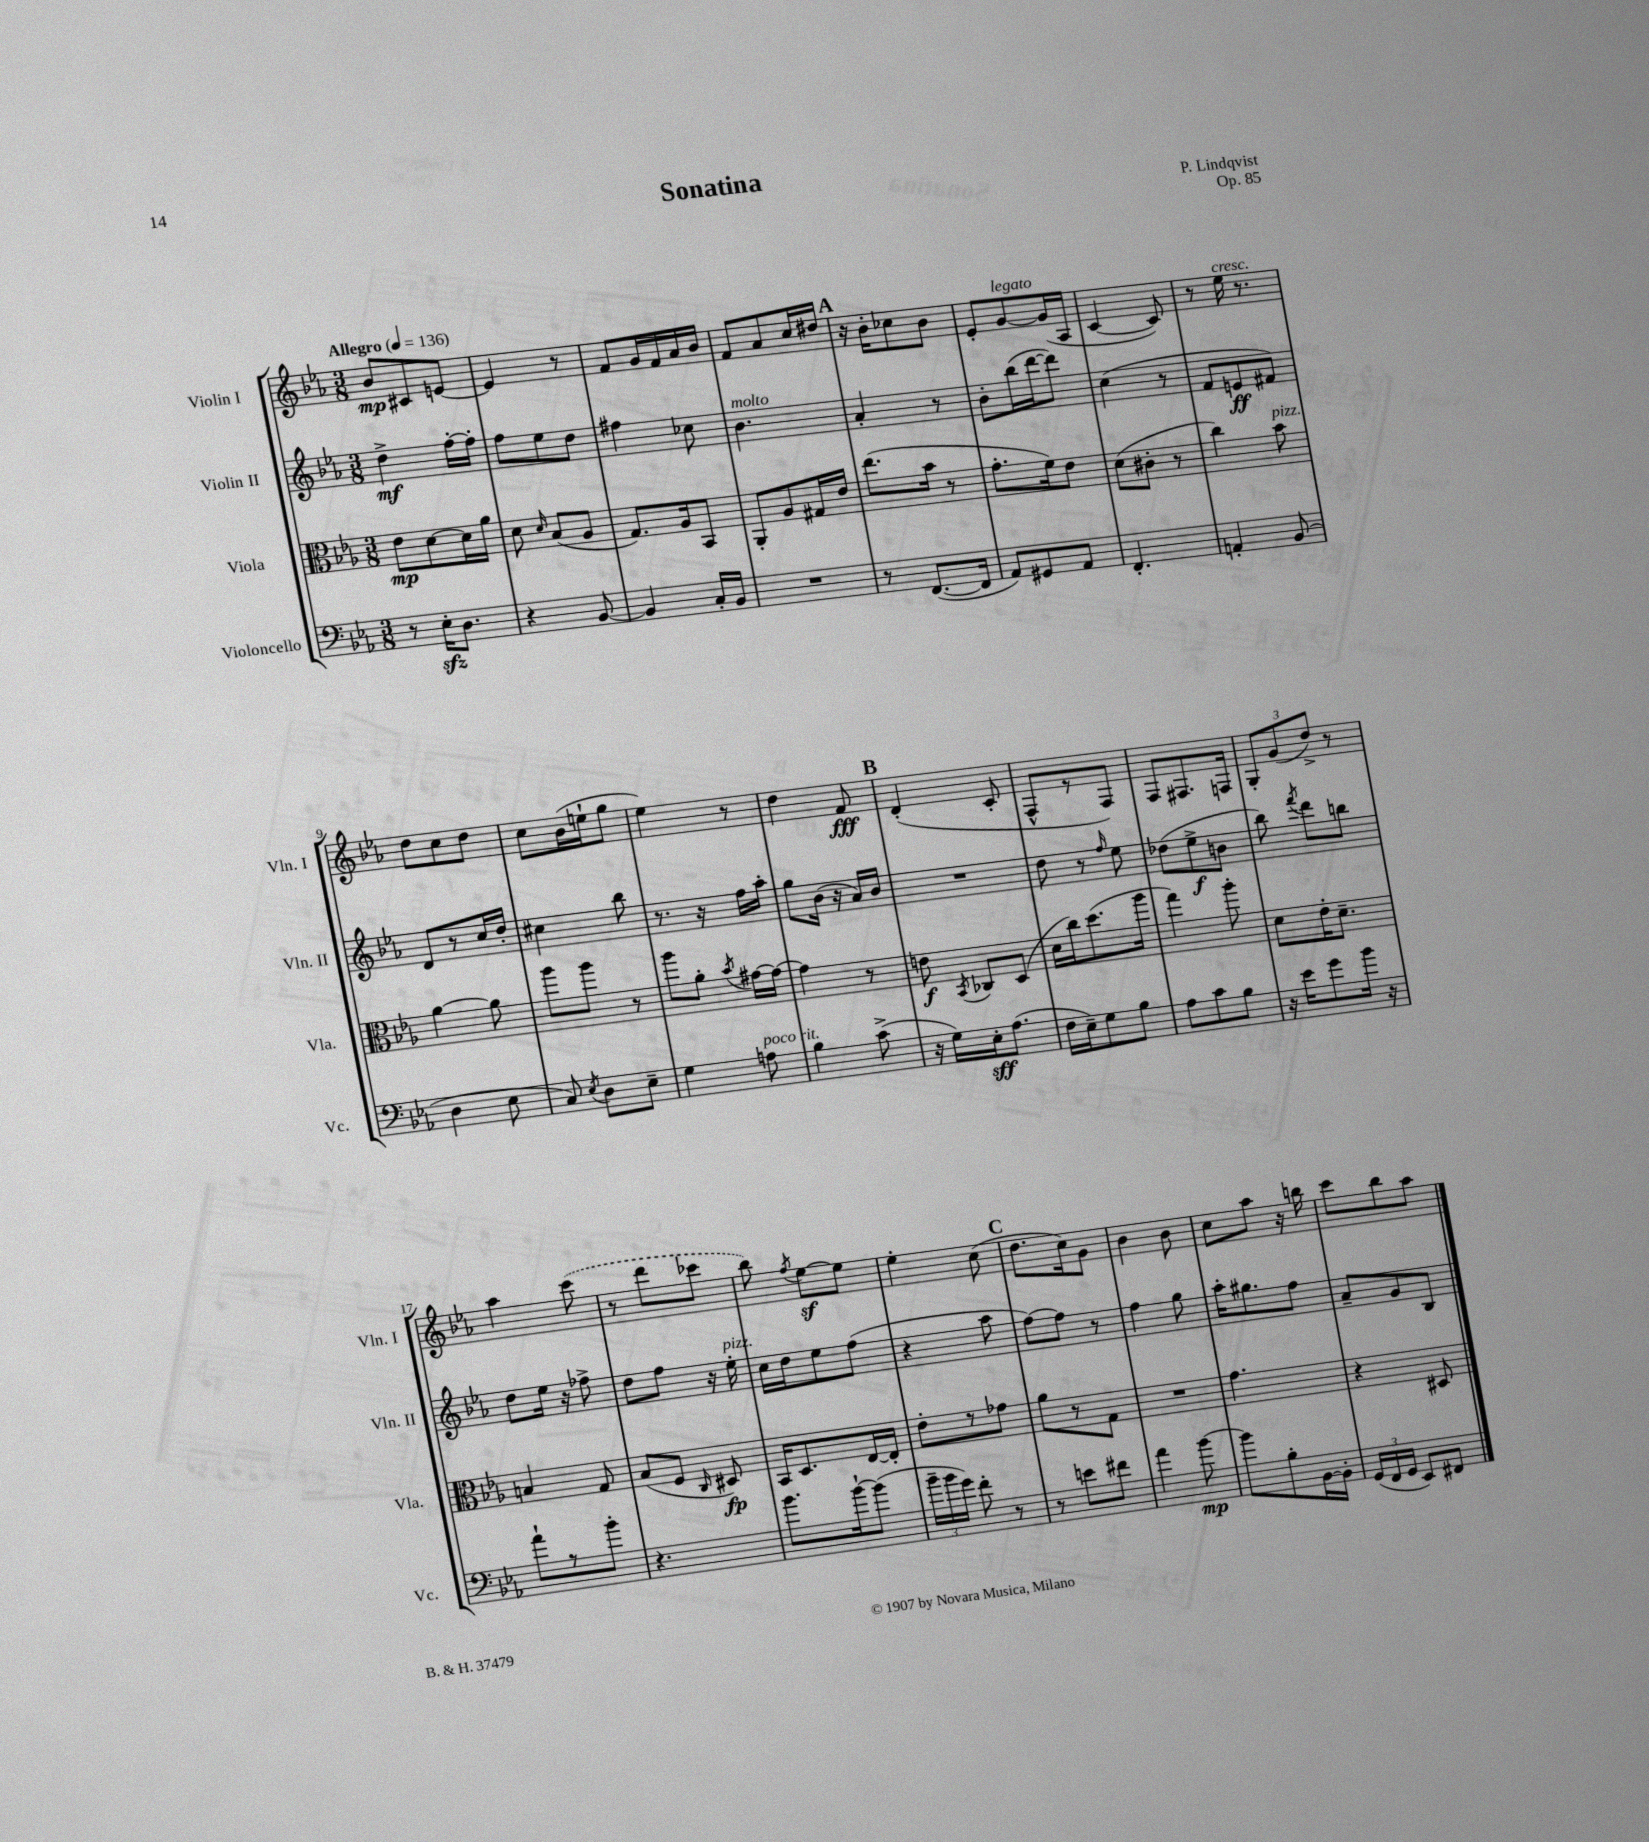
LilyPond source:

\header { title = "Sonatina" composer = "P. Lindqvist" opus = "Op. 85" }
<<
\new StaffGroup <<
\new Staff = "s0" \with { instrumentName = "Violin I" shortInstrumentName = "Vln. I" } {
    \clef treble \key ees \major \numericTimeSignature \time 3/8 \tempo "Allegro" 4 = 136
    \autoBeamOff bes'8[\mp cis'8 e'8]~ |
    e'4 r8 |
    f'8[ g'16 f'16 aes'16 bes'16] |
    f'8[ aes'8 c''16 dis''16] |
    \mark \markup { \bold "A" } r16 bes'16[-. ces''8 bes'8] |
    ees'8[-. g'8~^\markup { \italic "legato" } g'16( aes16] |
    c'4~ c'8) |
    r8 ees''16^\markup { \italic "cresc." } r8. |
    d''8[ c''8 d''8] |
    c''8[ bes'16( e''16-! g''8] |
    ees''4) r8 |
    d''4 f'8\fff |
    \mark \markup { \bold "B" } d'4-.( c'8-. |
    f8[-^ r8 f8]) |
    f8[ fis8. f16] |
    \tuplet 3/2 { g8[-. g'8( d''8]->) } r8 |
    aes''4 \once \slurDashed c'''8( |
    r8 d'''8[ ces'''8] |
    bes''8) \acciaccatura { f''8 } ees''8[~\sf ees''8] |
    ees''4-. c''8( |
    \mark \markup { \bold "C" } d''8.[ c''16) g'8] |
    bes'4 bes'8 |
    c''8[ aes''8] r16 b''16 |
    c'''8[ bes''8 aes''8] \bar "|." |
}
\new Staff = "s1" \with { instrumentName = "Violin II" shortInstrumentName = "Vln. II" } {
    \clef treble \key ees \major \numericTimeSignature \time 3/8
    \autoBeamOff d''4->\mf f''16[~-. f''16]-. |
    f''8[ ees''8 d''8] |
    fis''4 ces''8 |
    bes'4.^\markup { \italic "molto" } |
    \mark \markup { \bold "A" } aes'4-. r8 |
    bes'8[-. bes''16( d'''16~ d'''8]) |
    c''4( r8 |
    f'8[ e'8\ff fis'8]) |
    d'8[ r8 c''16 d''16]-. |
    cis''4 bes''8 |
    r8. r16 f''16[ aes''16]-. |
    g''8[ bes'16]( r16 aes'16[) bes'16] |
    \mark \markup { \bold "B" } R4. |
    d''8 r8 \grace { f''16 } ees''8 |
    des''8[( ees''8->\f b'8] |
    bes''8) \acciaccatura { f'''8 } d'''8[ b''8] |
    d''8[ ees''16] r16 fes''8-> |
    d''8[ f''8] r16 ees''16-.^\markup { \italic "pizz." } |
    c''16[ d''16 ees''8 f''8]( |
    r4 aes''8 |
    \mark \markup { \bold "C" } f''8[~) f''8] r8 |
    f''4 g''8 |
    aes''16[-. gis''8. f''8] |
    aes'8[-- g'8 bes8] \bar "|." |
}
\new Staff = "s2" \with { instrumentName = "Viola" shortInstrumentName = "Vla." } {
    \clef alto \key ees \major \numericTimeSignature \time 3/8
    \autoBeamOff ees'8[\mp d'8~ d'16 aes'16] |
    d'8 \grace { d'16 } bes8[( aes8] |
    g8.[) aes16 bes,8] |
    aes,8[-. aes8 gis16 ees'16] |
    \mark \markup { \bold "A" } ees''8.[( bes'16] r8 |
    g'8.[-. f'16) ees'8] |
    d'8[( cis'8]-. r8 |
    c''4) bes'8^\markup { \italic "pizz." } |
    aes'4~ aes'8 |
    aes''8[ aes''8] r8 |
    aes''8[ aes'8]-. \acciaccatura { bes'8 } gis'16[~ gis'16]~ |
    gis'4 r8 |
    \mark \markup { \bold "B" } e'8\f \acciaccatura { bes,8 } ces8[ d8]( |
    d'16[ c''16) d''8.( aes''16] |
    g''4) aes''8-. |
    d'8[ ees'16-. d'8.]-- |
    b4 g8 |
    bes8[( f8] \grace { c16 } dis8\fp) |
    bes,16[ d8. ees16~ ees16]-. |
    ees'8[-. r8 ges'8] |
    \mark \markup { \bold "C" } aes'8[ r8 g8] |
    R4. |
    g'4. |
    r4 dis8 \bar "|." |
}
\new Staff = "s3" \with { instrumentName = "Violoncello" shortInstrumentName = "Vc." } {
    \clef bass \key ees \major \numericTimeSignature \time 3/8
    \autoBeamOff r8 ees16[-.\sfz d8.] |
    r4 bes,8~ |
    bes,4 c16[-. bes,16] |
    R4. |
    \mark \markup { \bold "A" } r8 f,8.[~( f,16] |
    aes,8[) gis,8 aes,8] |
    f,4.-. |
    a,4-. bes,8( |
    d4 ees8 |
    c8) \acciaccatura { ees8 } d8[ ees8]-- |
    g4 a8^\markup { \italic "poco rit." } |
    bes4 c'8->( |
    \mark \markup { \bold "B" } r16 g16[) ees16-.\sff aes8.]( |
    f16[ ees16--) g8 bes8] |
    aes8[ c'8 bes8] |
    r16 ees'16[ g'8 bes'16] r16 |
    aes'8[-! r8 bes'8]-. |
    r4. |
    bes'8.[ bes'16~-! bes'8]( |
    \tuplet 3/2 { bes'16[-- bes'16 g'16]) } f'8-. r8 |
    \mark \markup { \bold "C" } r8 e'8[ fis'8] |
    aes'4 bes'8~\mp |
    bes'8[ bes8-. bes,16~ bes,16]-. |
    \tuplet 3/2 { g,16[( f,16 g,16] } ees,8[) fis,8] \bar "|." |
}
>>
>>
